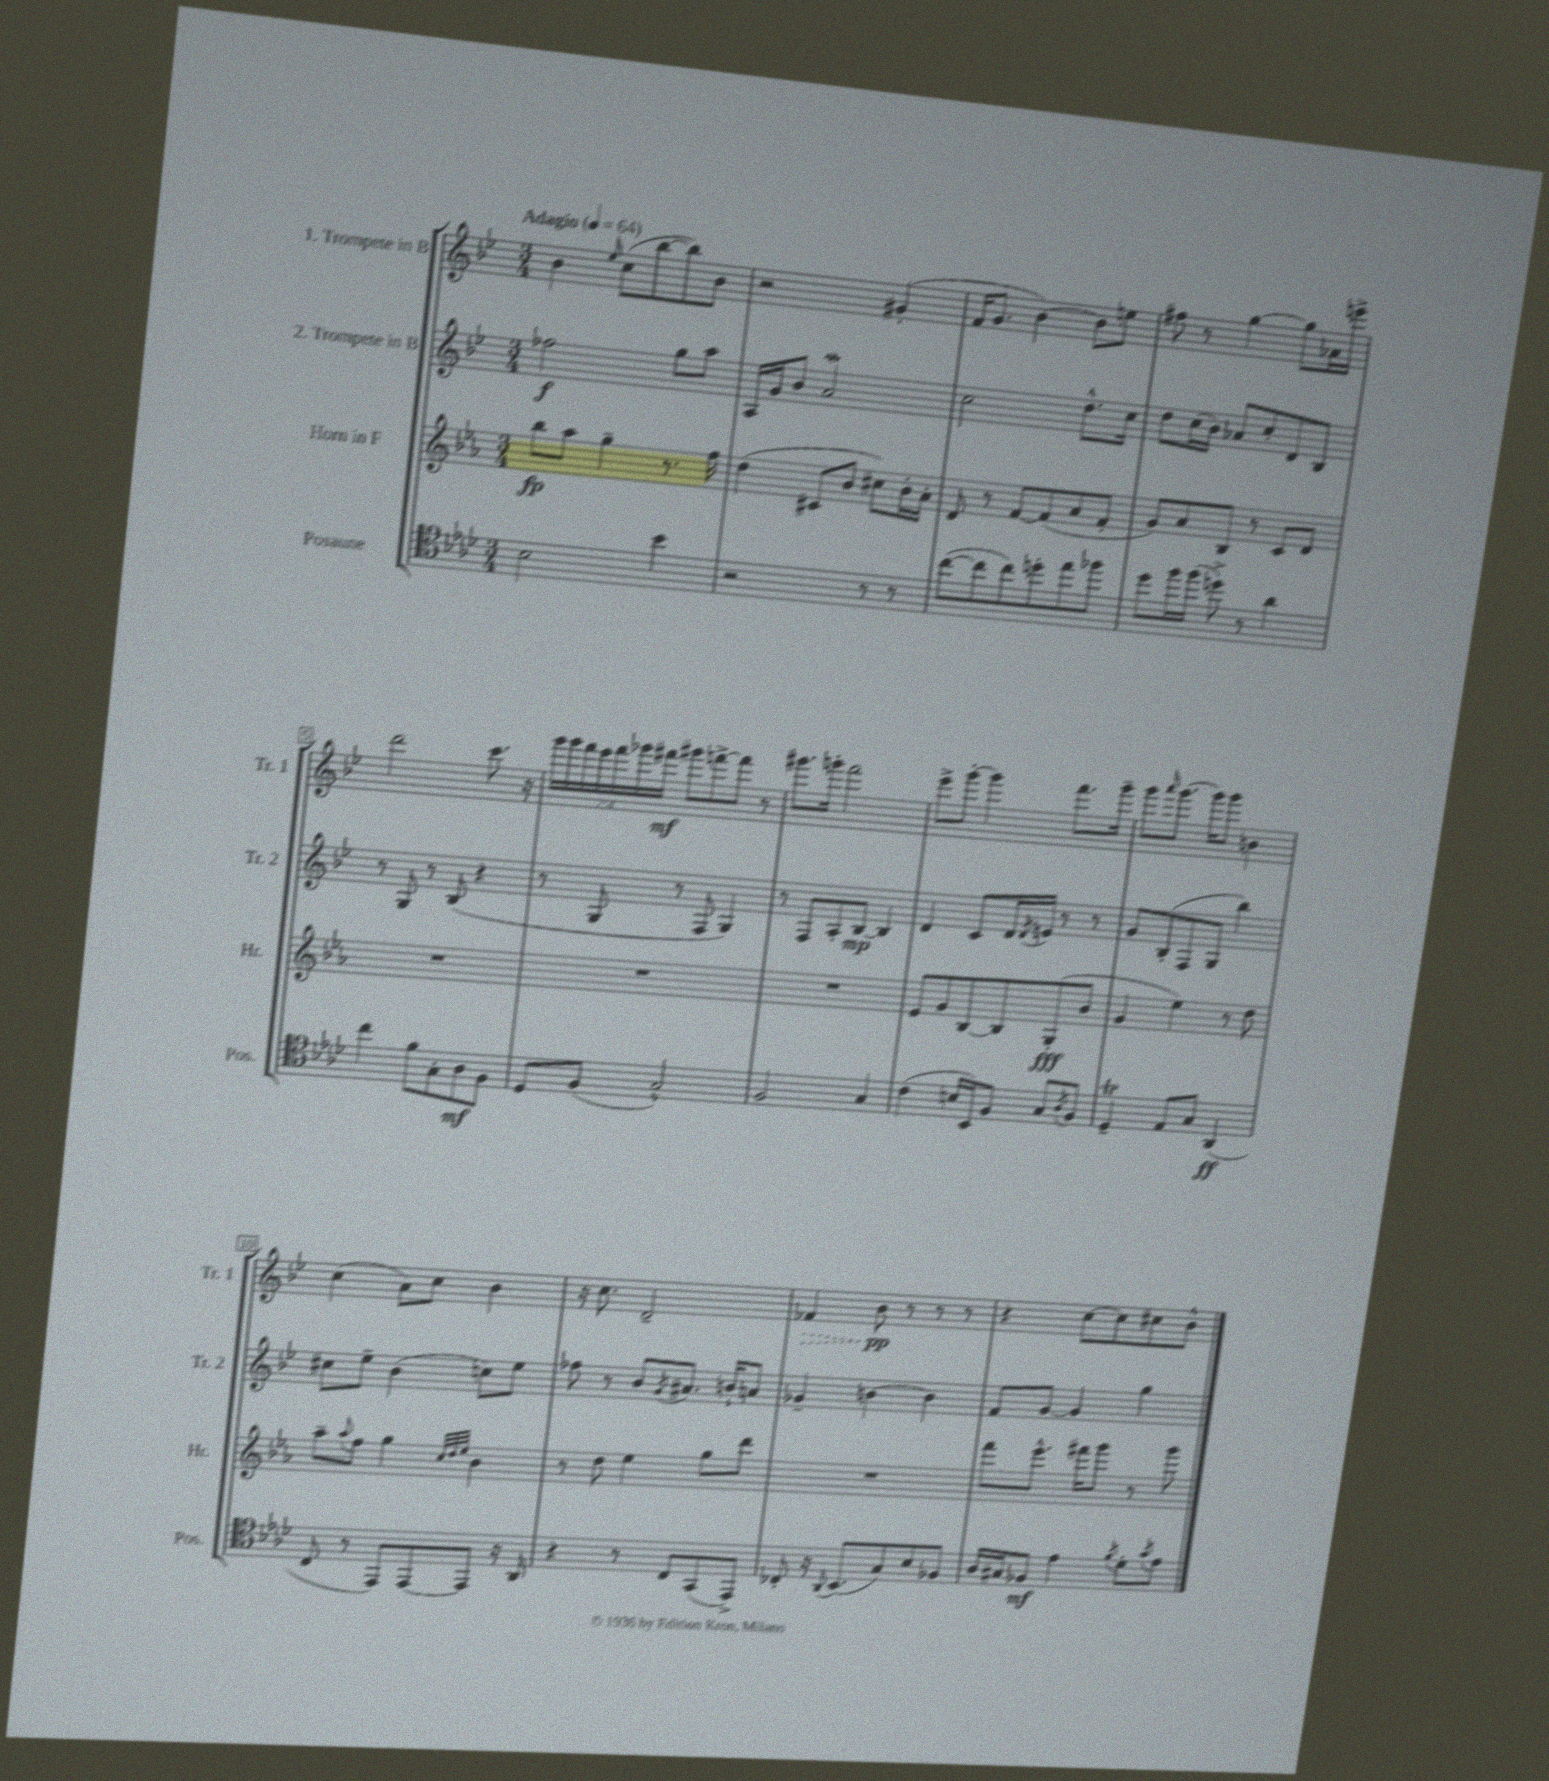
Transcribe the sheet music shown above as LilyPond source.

<<
\new StaffGroup <<
\new Staff = "s0" \with { instrumentName = "1. Trompete in B" shortInstrumentName = "Tr. 1" } {
    \clef treble \key bes \major \numericTimeSignature \time 3/4 \override Staff.TupletNumber.text = #tuplet-number::calc-fraction-text \tempo "Adagio" 4 = 64
    bes'4 \grace { ees''16 } c''8( bes''8~ bes''8) bes'8 |
    r2 gis'4-.( |
    f'16 g'8. bes'4~) bes'8 e''8 |
    fis''8 r8 g''4~ g''8 aes'16 e'''16-> |
    d'''2 c'''8. r16 |
    \tuplet 7/4 { g'''16 g'''16 f'''16 ees'''16 f'''16 ges'''16 fis'''16\mf } gis'''8 f'''8~-> f'''8 r8 |
    gis'''8. g'''16-. f'''2 |
    ees'''8-> g'''8~-. g'''4 f'''8. g'''16-- |
    g'''8 \grace { a'''16 } g'''8.~ g'''16 g'''8 b'4 |
    c''4( a'8) c''8 bes'4 |
    r16 c''8. d'2-- |
    \once \override Hairpin.style = #'dashed-line fes'4\> bes'8\pp\! r8 r8 r8 |
    r4 c''8~ c''8 cis''8 bes'8-^ \bar "|." |
}
\new Staff = "s1" \with { instrumentName = "2. Trompete in B" shortInstrumentName = "Tr. 2" } {
    \clef treble \key bes \major \numericTimeSignature \time 3/4
    fes''2\f g''8 a''8 |
    a16 g'16 bes'8 a'2\mordent |
    c''2 d''8.-^ c''16 |
    d''8 c''16( bes'16) aes'8 c''8-. d'8 bes8 |
    r8 g8 r8 bes8( r4 |
    r8 g8 r8 f8 g4) |
    r8 f8 a8-. bes8~\mp bes4 |
    d'4 c'8 d'16 \acciaccatura { d'8 } e'16 r8 r8 |
    g'8 bes8-.( f8 g8 bes''4) |
    cis''8 ees''8-- bes'4( c''8) ees''8 |
    fes''8 r8 bes'8 \acciaccatura { g'8 } ais'8. b'16-! a'8 |
    ges'4-- b'4~ b'4 |
    f'8 g'8~ g'4 g''4 \bar "|." |
}
\new Staff = "s2" \with { instrumentName = "Horn in F" shortInstrumentName = "Hr." } {
    \clef treble \key ees \major \numericTimeSignature \time 3/4
    bes''8\fp aes''8 g''4-- r8. f''16 |
    d''4( cis'8 bes'8 cis''8) bes'16-. aes'16-. |
    d'8 r8 f'8~ f'8( aes'8 f'8-. |
    g'8) aes'8 bes8 r8 c'8 d'8 |
    R2. |
    R2. |
    R2. |
    ees'8 g'8 bes8~ bes8 g8-.\fff( bes'8 |
    g'4 ees''4) r8 d''8 |
    aes''8-- \appoggiatura { aes''8 } f''8 g''4 \grace { c''32 d''32 ees''32 } bes'4 |
    r8 d''8 ees''4 g''8 d'''8 |
    R2. |
    f'''8 ees'''8.-^ fis'''16 g'''8 r8 g'''8 \bar "|." |
}
\new Staff = "s3" \with { instrumentName = "Posaune" shortInstrumentName = "Pos." } {
    \clef tenor \key aes \major \numericTimeSignature \time 3/4
    bes2 bes'4 |
    r2 r8 r8 |
    c''8~( c''8 c''8) d''8-. ees''8 fes''8 |
    des''8 f''16 f''16( d''8->) r8 aes'4 |
    c''4 f'8 g8-. aes8\mf f8 |
    des8 f8( g2-^) |
    f2 g4 |
    c'4( b16 bes,16) f8 g8 \acciaccatura { aes8 } f8 |
    des4--\trill ees8 g8 aes,4\ff( |
    c8 r8 ees,8) ees,8~ ees,8 r16 aes,16 |
    r4 r8 c8 g,8( ees,8->) |
    ces8-. r16 \appoggiatura { aes,8 } bes,8.( g8) bes8 fes8 |
    aes16 gis16 fes8\mf ees'4 \acciaccatura { f'8 } des'8-. \acciaccatura { g'8 } ees'8 \bar "|." |
}
>>
>>
\layout { \context { \Score \override BarNumber.stencil = #(make-stencil-boxer 0.1 0.3 ly:text-interface::print) } }
